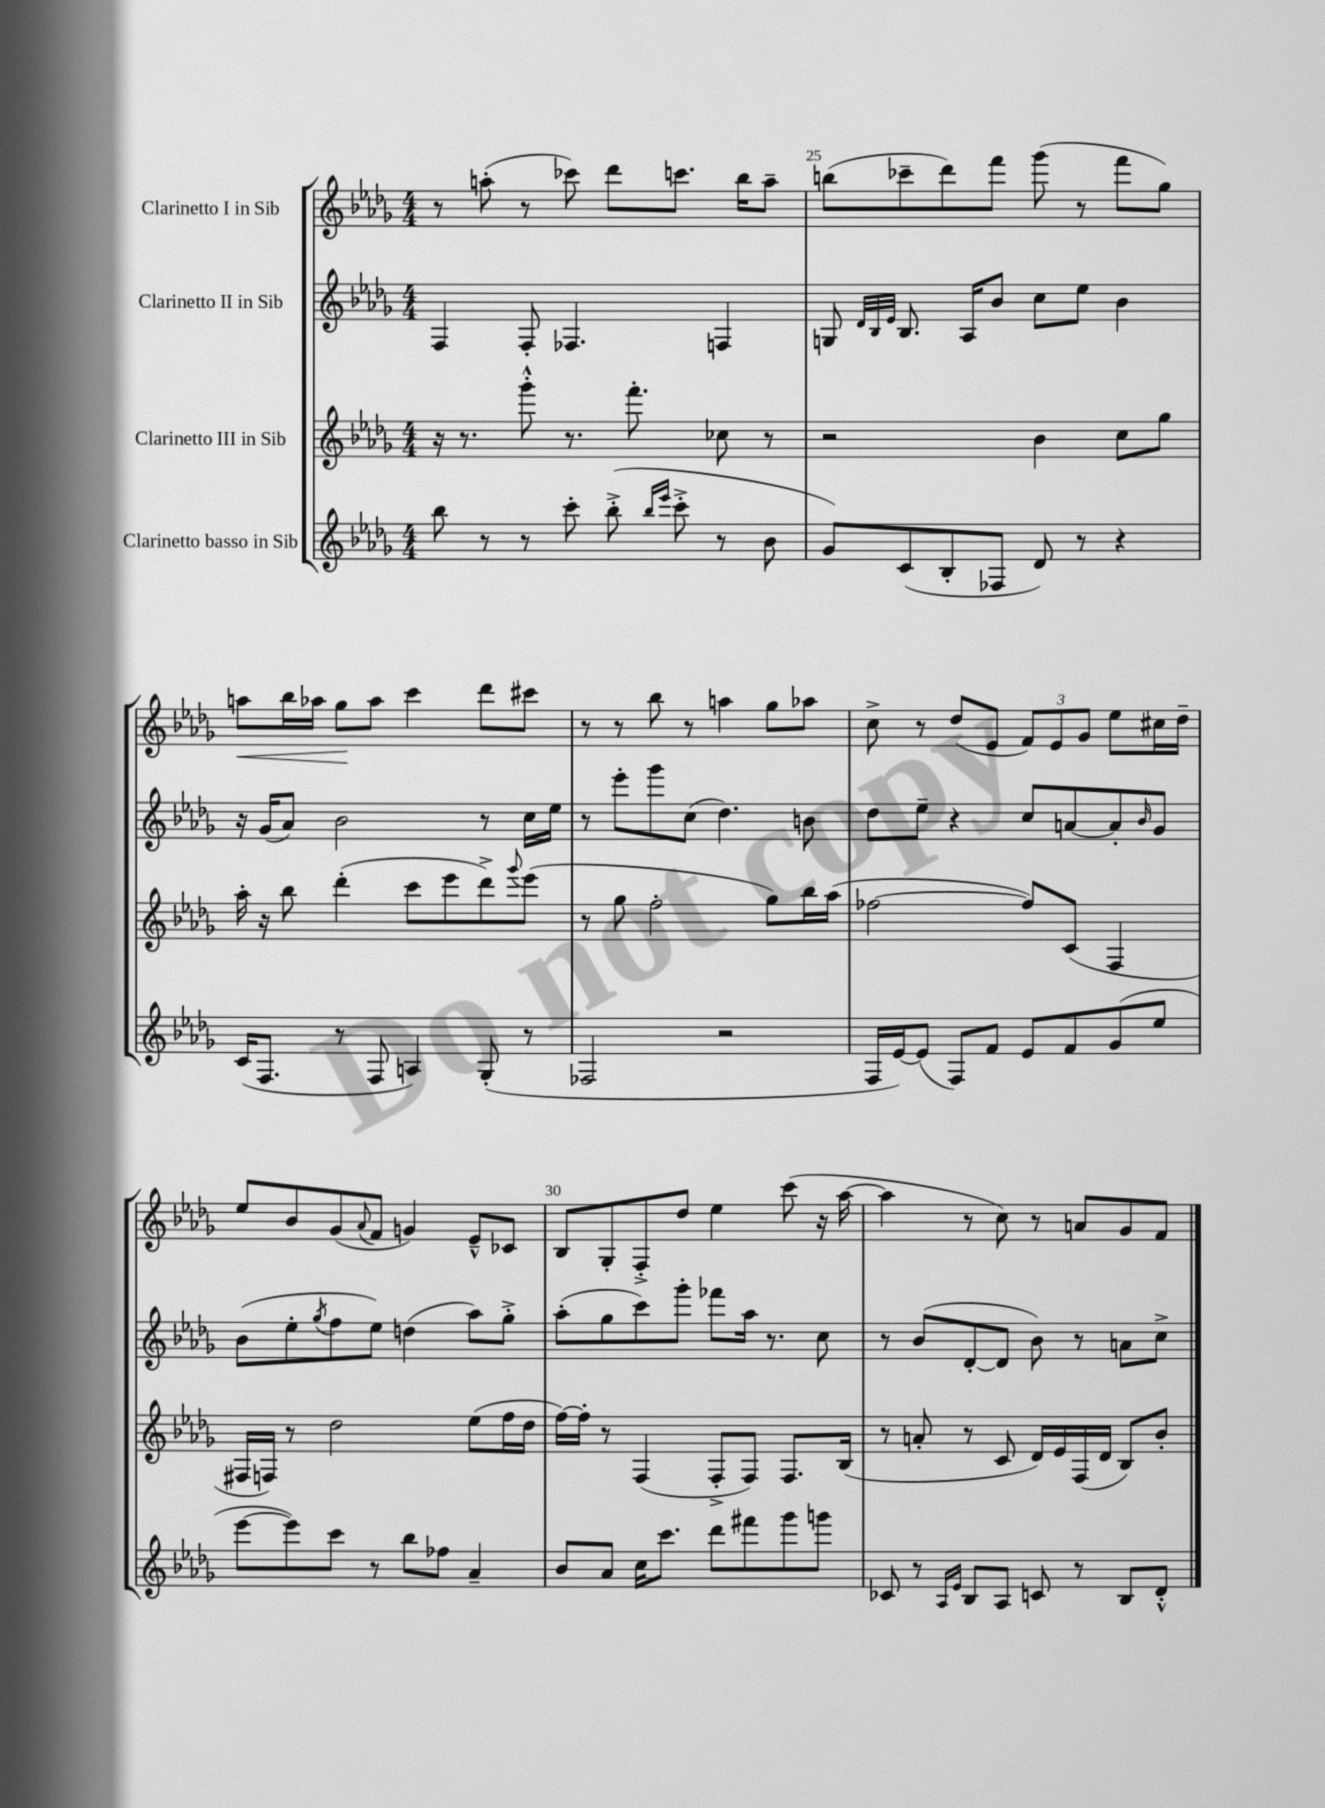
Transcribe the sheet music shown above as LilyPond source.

<<
\new StaffGroup <<
\new Staff = "s0" \with { instrumentName = "Clarinetto I in Sib" } {
    \clef treble \key des \major \numericTimeSignature \time 4/4
    r8 a''8-.( r8 ces'''8) des'''8 c'''8. bes''16 a''8-- |
    b''8( ces'''8-- des'''8) f'''8 ges'''8( r8 f'''8 ges''8) |
    a''8\< bes''16 aes''16 ges''8\! aes''8 c'''4 des'''8 cis'''8 |
    r8 r8 bes''8 r8 a''4 ges''8 aes''8 |
    c''8-> r8 des''8( ees'8 \tuplet 3/2 { f'8) ees'8 ges'8 } ees''8 cis''16 des''16-- |
    ees''8 bes'8 ges'8( \appoggiatura { aes'8 } f'8 g'4) ees'8---^ ces'8 |
    bes8 ges8-. f8-.-> des''8 ees''4 c'''8( r16 aes''16~ |
    aes''4 r8 c''8) r8 a'8 ges'8 f'8 \bar "|." |
}
\new Staff = "s1" \with { instrumentName = "Clarinetto II in Sib" } {
    \clef treble \key des \major \numericTimeSignature \time 4/4
    f4 f8-. fes4. f4 |
    g8 \grace { des'32 bes32 ees'32 } bes8. aes16 bes'8 c''8 ees''8 bes'4 |
    r16 ges'16( aes'8) bes'2 r8 c''16 ees''16 |
    r8 ees'''8-. ges'''8 c''8( des''4.) b'8 |
    des''8 ees''8-- r4 c''8 a'8~ a'8-. \grace { bes'16 } ges'8 |
    bes'8( ees''8-. \acciaccatura { ges''8 } f''8 ees''8) d''4( aes''8) ges''8-.-> |
    aes''8-.( ges''8 c'''8) ges'''8-. fes'''8 aes''16 r8. c''8 |
    r8 bes'8( des'8~-. des'8 bes'8) r8 a'8 c''8-> \bar "|." |
}
\new Staff = "s2" \with { instrumentName = "Clarinetto III in Sib" } {
    \clef treble \key des \major \numericTimeSignature \time 4/4
    r16 r8. ges'''8-.-^ r8. f'''8.-. ces''8 r8 |
    r2 bes'4 c''8 ges''8 |
    aes''16-. r16 bes''8 des'''4-.( c'''8 ees'''8 des'''8->) \appoggiatura { ges'''8 } ees'''8( |
    r8 ges''8 f''2-. ges''8) bes''16 aes''16( |
    fes''2~ fes''8) c'8( f4 |
    fis16 f16) r8 des''2 ees''8( f''16 des''16 |
    f''16~) f''16-. r8 f4( f8-.-> f8) f8. bes16( |
    r8 a'8-. r8 c'8 des'16) ees'16 f16( des'16 bes8) bes'8-. \bar "|." |
}
\new Staff = "s3" \with { instrumentName = "Clarinetto basso in Sib" } {
    \clef treble \key des \major \numericTimeSignature \time 4/4
    bes''8 r8 r8 c'''8-. bes''8-.->( \grace { bes''16 ees'''16 } c'''8-.-> r8 bes'8 |
    ges'8) c'8( bes8-. fes8 des'8) r8 r4 |
    c'16( f8. r8 f8 a4) ges8-.( r8 |
    fes2 r2 |
    f16 ees'16~) ees'8( f8) f'8 ees'8 f'8 ges'8( ees''8 |
    ees'''8~ ees'''8) c'''8 r8 bes''8 fes''8 aes'4-- |
    bes'8 aes'8 c''16 c'''8. des'''8 fis'''8 ges'''8 g'''8 |
    ces'8 r8 \grace { aes16 ees'16 } bes8 aes8 c'8 r8 bes8 des'8-.-^ \bar "|." |
}
>>
>>
\layout { \context { \Score currentBarNumber = #24 \override BarNumber.break-visibility = ##(#f #t #t) barNumberVisibility = #(every-nth-bar-number-visible 5) } }
